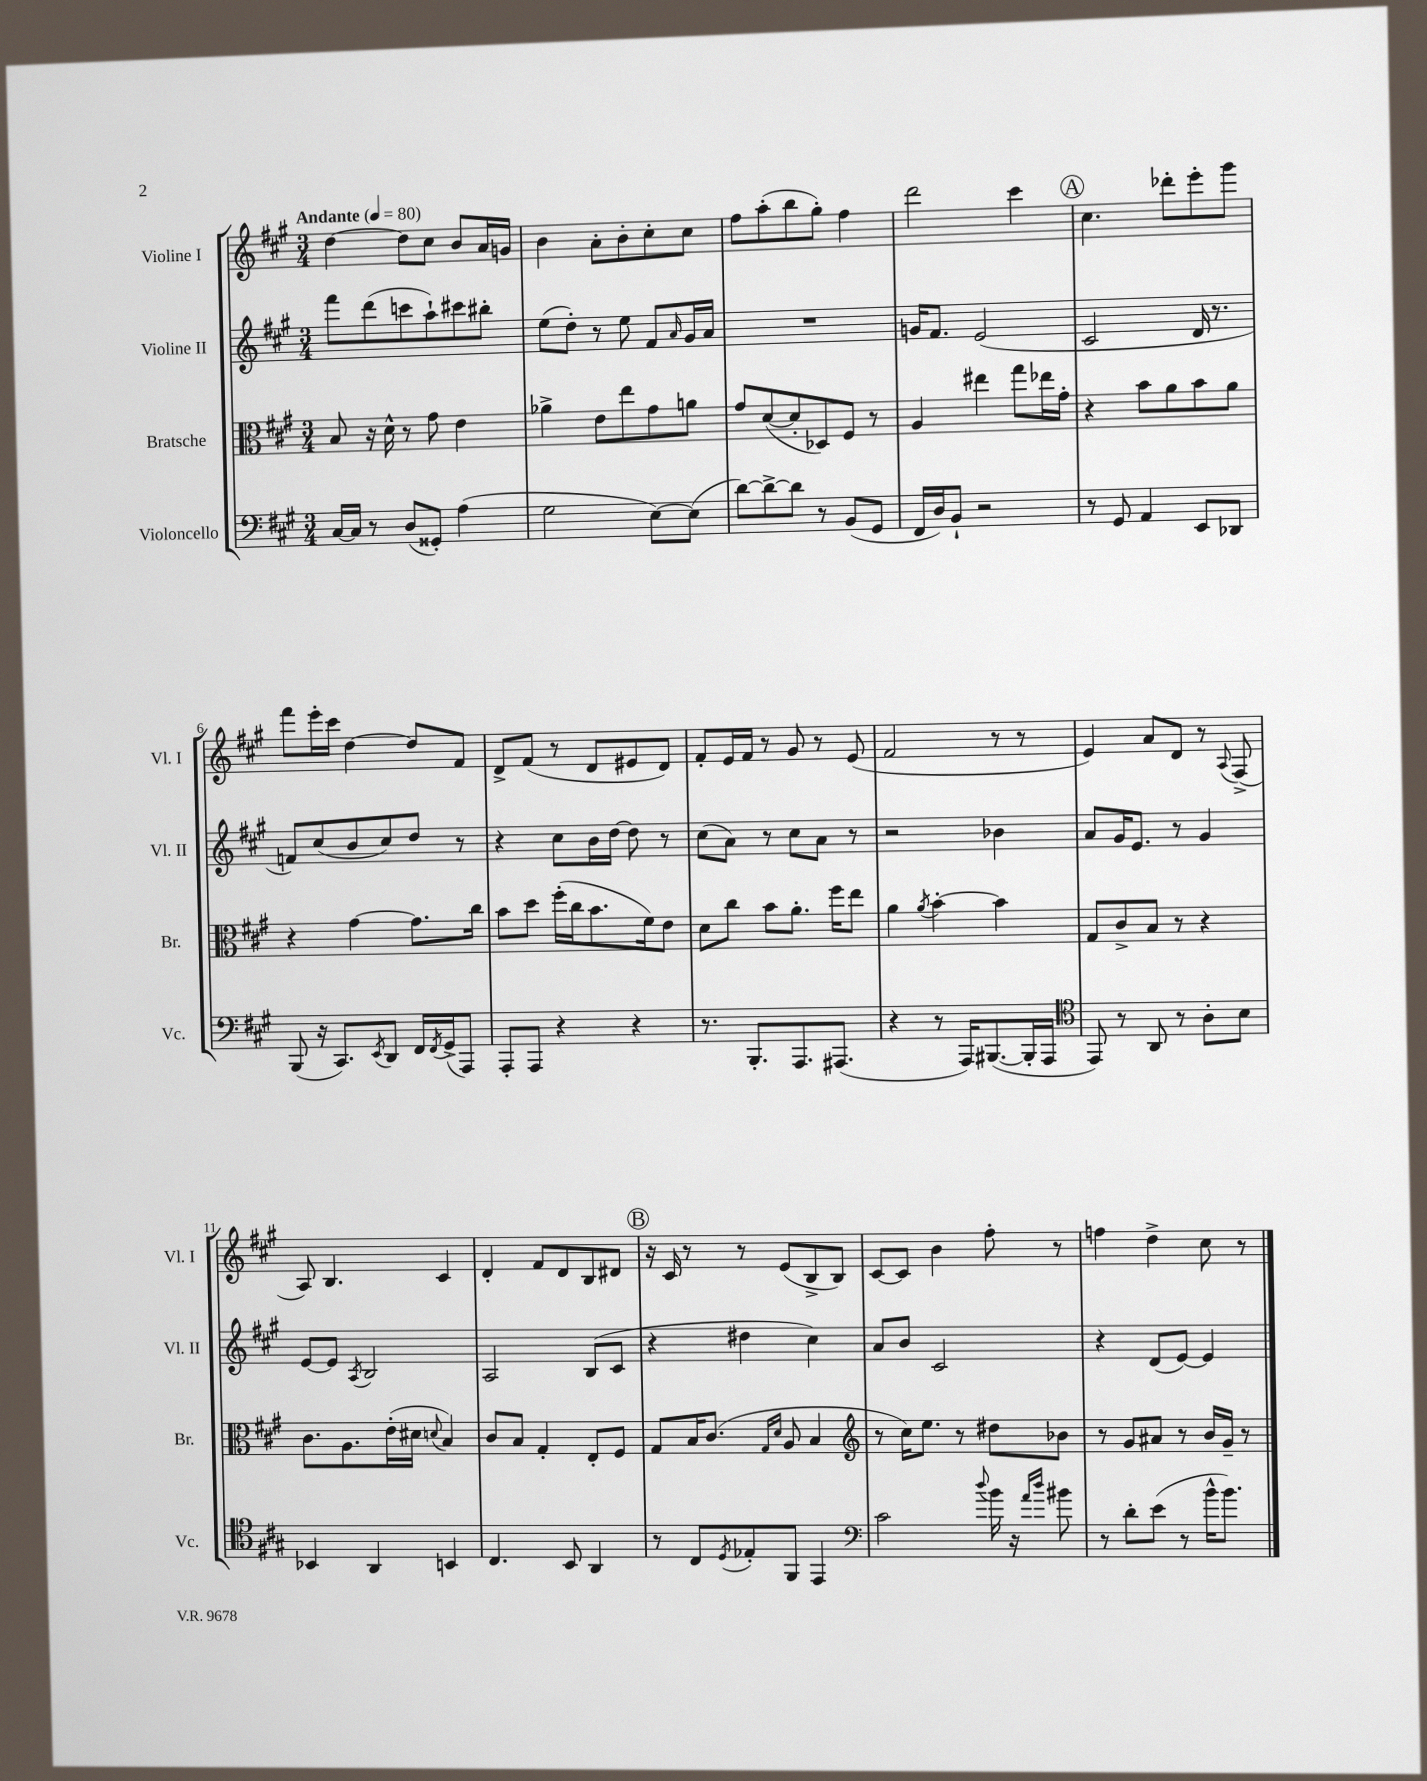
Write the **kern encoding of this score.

**kern	**kern	**kern	**kern
*staff4	*staff3	*staff2	*staff1
*clefF4	*clefC3	*clefG2	*clefG2
*k[f#c#g#]	*k[f#c#g#]	*k[f#c#g#]	*k[f#c#g#]
*M3/4	*M3/4	*M3/4	*M3/4
*MM80	*MM80	*MM80	*MM80
[16C#	8B	8fff#	[4dd
16C#]	.	.	.
8r	16r	(8ddd	.
.	16d^^	.	.
(8D	8r	8ccc	8dd]
8GG##')	8g#	8aa`)	8cc#
(4A	4e	8ccc#	8b
.	.	8bb#'	16a
.	.	.	16g
=	=	=	=
2G#	4a-^	(8ee	4b
.	.	8dd')	.
.	8e	8r	8a'
.	8ee	8ee	8b'
[8E)	8g#	8f#	8cc#'
.	.	16qqa	.
(8E]	8a	16g#	8cc#
.	.	16a	.
=	=	=	=
[8d)	8g#	2.r	8ff#
8d^_	([8d	.	(8aa'
8d]	8d']	.	8bb
8r	8D-)	.	8gg#')
(8BB	8F#	.	4ff#
8GG#	8r	.	.
=	=	=	=
16FF#	4A	16g	2ddd
16D)	.	8.f#	.
8BB`	.	.	.
2r	4ee#	(2e	.
.	8gg#	.	4ccc#
.	16ee-	.	.
.	16g#'	.	.
=	=	=	=
8r	4r	2c#	4.cc#
8GG#	.	.	.
4AA	8b	.	.
.	8a	.	8ddd-'
8EE	8b	16d	8eee'
.	.	8.r	.
8DD-	8a	.	8ggg#
=	=	=	=
(8BBB	4r	8f)	8fff#
16r	.	(8cc#	16eee'
8.CC#)	.	.	16ccc#
.	[4g#	8b	[4dd
8qEE	.	.	.
8DD	.	8cc#)	.
16FF#	8.g#]	8dd	8dd]
8qFF#	.	.	.
(16GG#^	.	.	.
8AAA)	.	8r	8f#
.	16cc#	.	.
=	=	=	=
8AAA'	8b	4r	8d^
8AAA	8dd	.	(8f#
4r	(16ff#'	8cc#	8r
.	16cc#	.	.
.	8.b	16b	8d
.	.	[16dd	.
4r	.	8dd]	8e#
.	16f#)	.	.
.	8e	8r	8d)
=	=	=	=
8.r	8d	(8cc#	8f#'
.	8cc#	8a)	16e
8.BBB'	.	.	16f#
.	8b	8r	8r
8.AAA	8.a'	8cc#	8g#
.	.	8a	8r
(8.AAA#	16ff#	.	.
.	8ee	8r	(8e
=	=	=	=
4r	4a	2r	2f#
.	8qa	.	.
8r	[4b'	.	.
16AAA)	.	.	.
([8.BBB#	.	.	.
.	4b]	4b-	8r
16BBB#']	.	.	8r
16AAA	.	.	.
=	=	=	=
*clefC4	*	*	*
8EE)	8G#	8a	4e)
8r	8c#^	16g#	.
.	.	8.e	.
8AA	8B	.	8a
8r	8r	8r	8d
8A'	4r	4g#	8r
.	.	.	8qqA
8B	.	.	(8F#^
=	=	=	=
4BB-	8.c#	[8e	8A)
.	.	8e]	4.B
.	8.A	.	.
.	.	8qA	.
4AA	.	2B	.
.	(16e'	.	.
.	16d#	.	.
.	8qqd	.	.
4BB	4B)	.	4c#
=	=	=	=
4.C#	8c#	2A	4d'
.	8B	.	.
.	4G#'	.	8f#
8BB	.	.	8d
4AA	8E'	(8B	8B
.	8F#	8c#	8d#
=	=	=	=
8r	8G#	4r	16r
.	.	.	16c#
8C#	16B	.	8r
.	(8.c#	.	.
8qD	.	.	.
8E-'	.	4dd#	8r
.	16qqG#	.	.
.	16qqd	.	.
8FF#	8A	.	(8e
4EE	4B	4cc#)	8B^
.	.	.	8B)
=	=	=	=
*clefF4	*clefG2	*	*
2c#	8r	8a	[8c#
.	16cc#)	8b	8c#]
.	8.ee	.	.
.	.	2c#	4b
.	8r	.	.
8qqdd	.	.	.
16b	8dd#	.	8ff#'
16r	.	.	.
16qqa	.	.	.
16qqdd	.	.	.
8b#	8b-	.	8r
=	=	=	=
8r	8r	4r	4ff
8d'	8g#	.	.
(8e	8a#	(8d	4dd^
8r	8r	[8e)	.
16b^^	16b	4e]	8cc#
8.b)	16g#~	.	.
.	8r	.	8r
==	==	==	==
*-	*-	*-	*-
